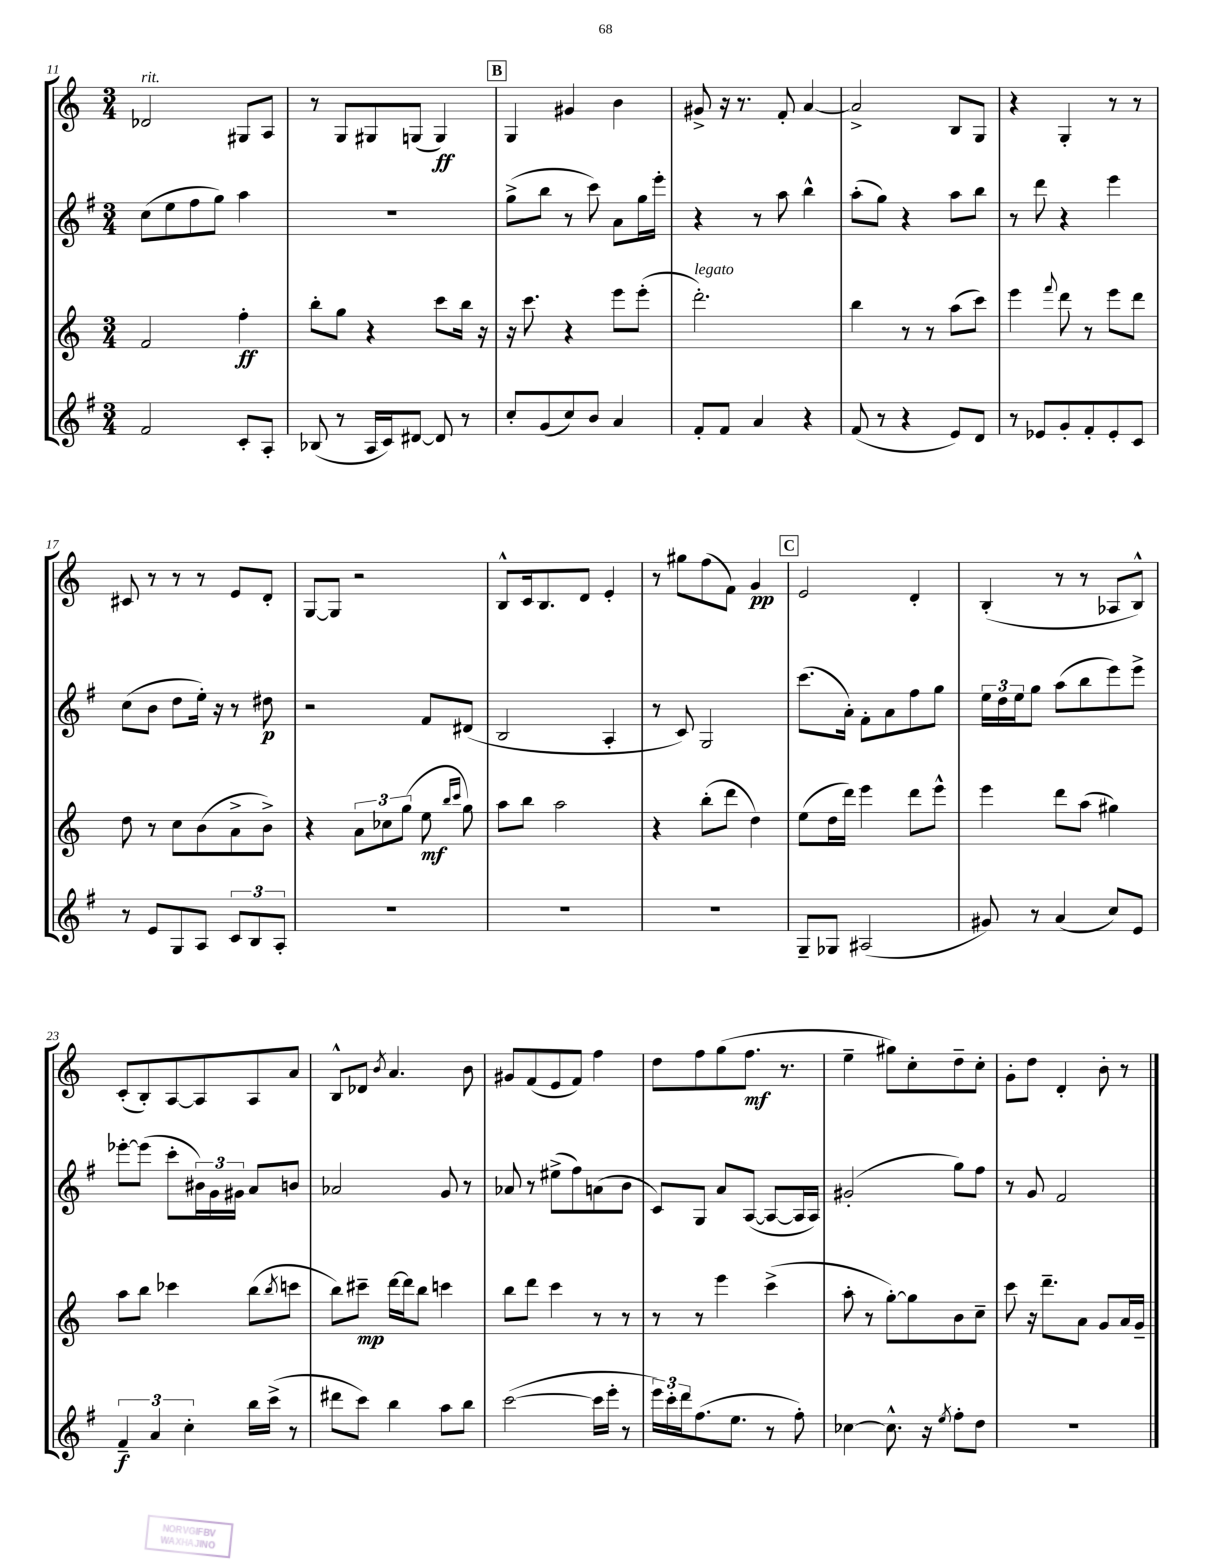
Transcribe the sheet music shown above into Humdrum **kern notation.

**kern	**kern	**kern	**kern
*staff4	*staff3	*staff2	*staff1
*clefG2	*clefG2	*clefG2	*clefG2
*k[f#]	*k[]	*k[f#]	*k[]
*M3/4	*M3/4	*M3/4	*M3/4
2f#	2f	(8cc	2d-
.	.	8ee	.
.	.	8ff#	.
.	.	8gg)	.
8c'	4ff'	4aa	8G#
8A'	.	.	8A
=	=	=	=
(8B-	8bb'	2.r	8r
8r	8gg	.	8G
16A	4r	.	8G#
16c)	.	.	.
[8d#	.	.	(8G
8d#]	8ccc	.	4G)
8r	16bb	.	.
.	16r	.	.
=	=	=	=
8cc'	16r	(8gg^	4G
.	8.ccc	.	.
(8g	.	8bb	.
8cc)	4r	8r	4g#
8b	.	8ccc)	.
4a	8eee	8a	4b
.	(8eee'	16gg	.
.	.	16eee'	.
=	=	=	=
8f#'	2.ddd')	4r	8g#^
8f#	.	.	16r
.	.	.	8.r
4a	.	8r	.
.	.	8aa	8f'
4r	.	4bb^^	[4a
=	=	=	=
(8f#	4bb	(8aa'	2a^]
8r	.	8gg)	.
4r	8r	4r	.
.	8r	.	.
8e)	(8aa	8aa	8B
8d	8ccc)	8bb	8G
=	=	=	=
8r	4eee	8r	4r
8e-	.	8ddd	.
.	8qqfff	.	.
8g'	8ddd	4r	4G'
8f#'	8r	.	.
8e-'	8eee	4eee	8r
8c	8ddd	.	8r
=	=	=	=
8r	8dd	(8cc	8c#
8e	8r	8b	8r
8G	8cc	8dd	8r
8A	(8b	16ee')	8r
.	.	16r	.
12c	8a^	8r	8e
12B	.	.	.
.	8b^)	8dd#	8d'
12A'	.	.	.
=	=	=	=
2.r	4r	2r	[8G
.	.	.	8G]
.	12a	.	2r
.	12cc-	.	.
.	(12gg	.	.
.	8ee	8f#	.
.	16qqbb	.	.
.	16qqccc	.	.
.	8gg)	(8d#	.
=	=	=	=
2.r	8aa	2B	8B^^
.	8bb	.	16c
.	.	.	8.B
.	2aa	.	.
.	.	.	8d
.	.	4A'	4e'
=	=	=	=
2.r	4r	8r	8r
.	.	8c)	8gg#
.	(8bb'	2G	(8ff
.	8ddd	.	8f)
.	4dd)	.	4g
=	=	=	=
8G~	(8ee	(8.ccc	2e
8G-	16dd	.	.
.	16ddd)	16a')	.
(2A#	4eee	8f#'	.
.	.	8a	.
.	8ddd	8ff#	4d'
.	8eee^^	8gg	.
=	=	=	=
8g#)	4eee	24ee	(4B'
.	.	24dd	.
.	.	24ee	.
8r	.	8gg	.
(4a	8ddd	(8aa	8r
.	(8aa	8bb	8r
8cc)	4gg#)	8eee)	8A-
8e	.	8eee^	8B^^)
=	=	=	=
6f#~	8aa	[8eee-'	(8c'
.	8bb	(8eee-]	8B')
6a	.	.	.
.	4ccc-	8ccc'	[8A
6cc'	.	.	.
.	.	24b#)	8A]
.	.	24g	.
.	.	24g#	.
16bb	(8bb	8a	8A
(16ccc^	.	.	.
.	8qbb	.	.
8r	8ccc	8b	8a
=	=	=	=
8ddd#	8bb)	2a-	8B^^
8ccc)	8ccc#~	.	8d-
.	.	.	8qb
4bb	[16ddd	.	4.a
.	16ddd]	.	.
.	8bb	.	.
8aa	4ccc	8g	.
8bb	.	8r	8b
=	=	=	=
([2ccc	8bb	8a-	8g#
.	8ddd	8r	(8f
.	4ccc	(8ee#^	8e
.	.	8ff#)	8f)
16ccc]	8r	(8a	4ff
16eee'	.	.	.
8r	8r	8b	.
=	=	=	=
24eee)	8r	8c)	8dd
24ccc'	.	.	.
24ddd	.	.	.
(8.ff#	8r	8G	8ff
.	4eee	8a	(8gg
8.ee	.	.	.
.	.	([8A	8.ff
8r	(4ccc^	8A_	.
.	.	.	8.r
8ff#')	.	16A]	.
.	.	16A)	.
=	=	=	=
[4cc-	8aa'	(2g#'	4ee~
.	8r	.	.
8.cc-^^]	[8gg')	.	8gg#)
.	8gg]	.	8cc'
16r	.	.	.
8qee	.	.	.
8ff#'	8b	8gg)	8dd~
8dd	8cc~	8ff#	8cc'
=	=	=	=
2.r	8ccc	8r	8g'
.	16r	8g	8dd
.	8.ddd~	.	.
.	.	2f#	4d'
.	8a	.	.
.	8g	.	8b'
.	16a	.	8r
.	16g~	.	.
==	==	==	==
*-	*-	*-	*-
